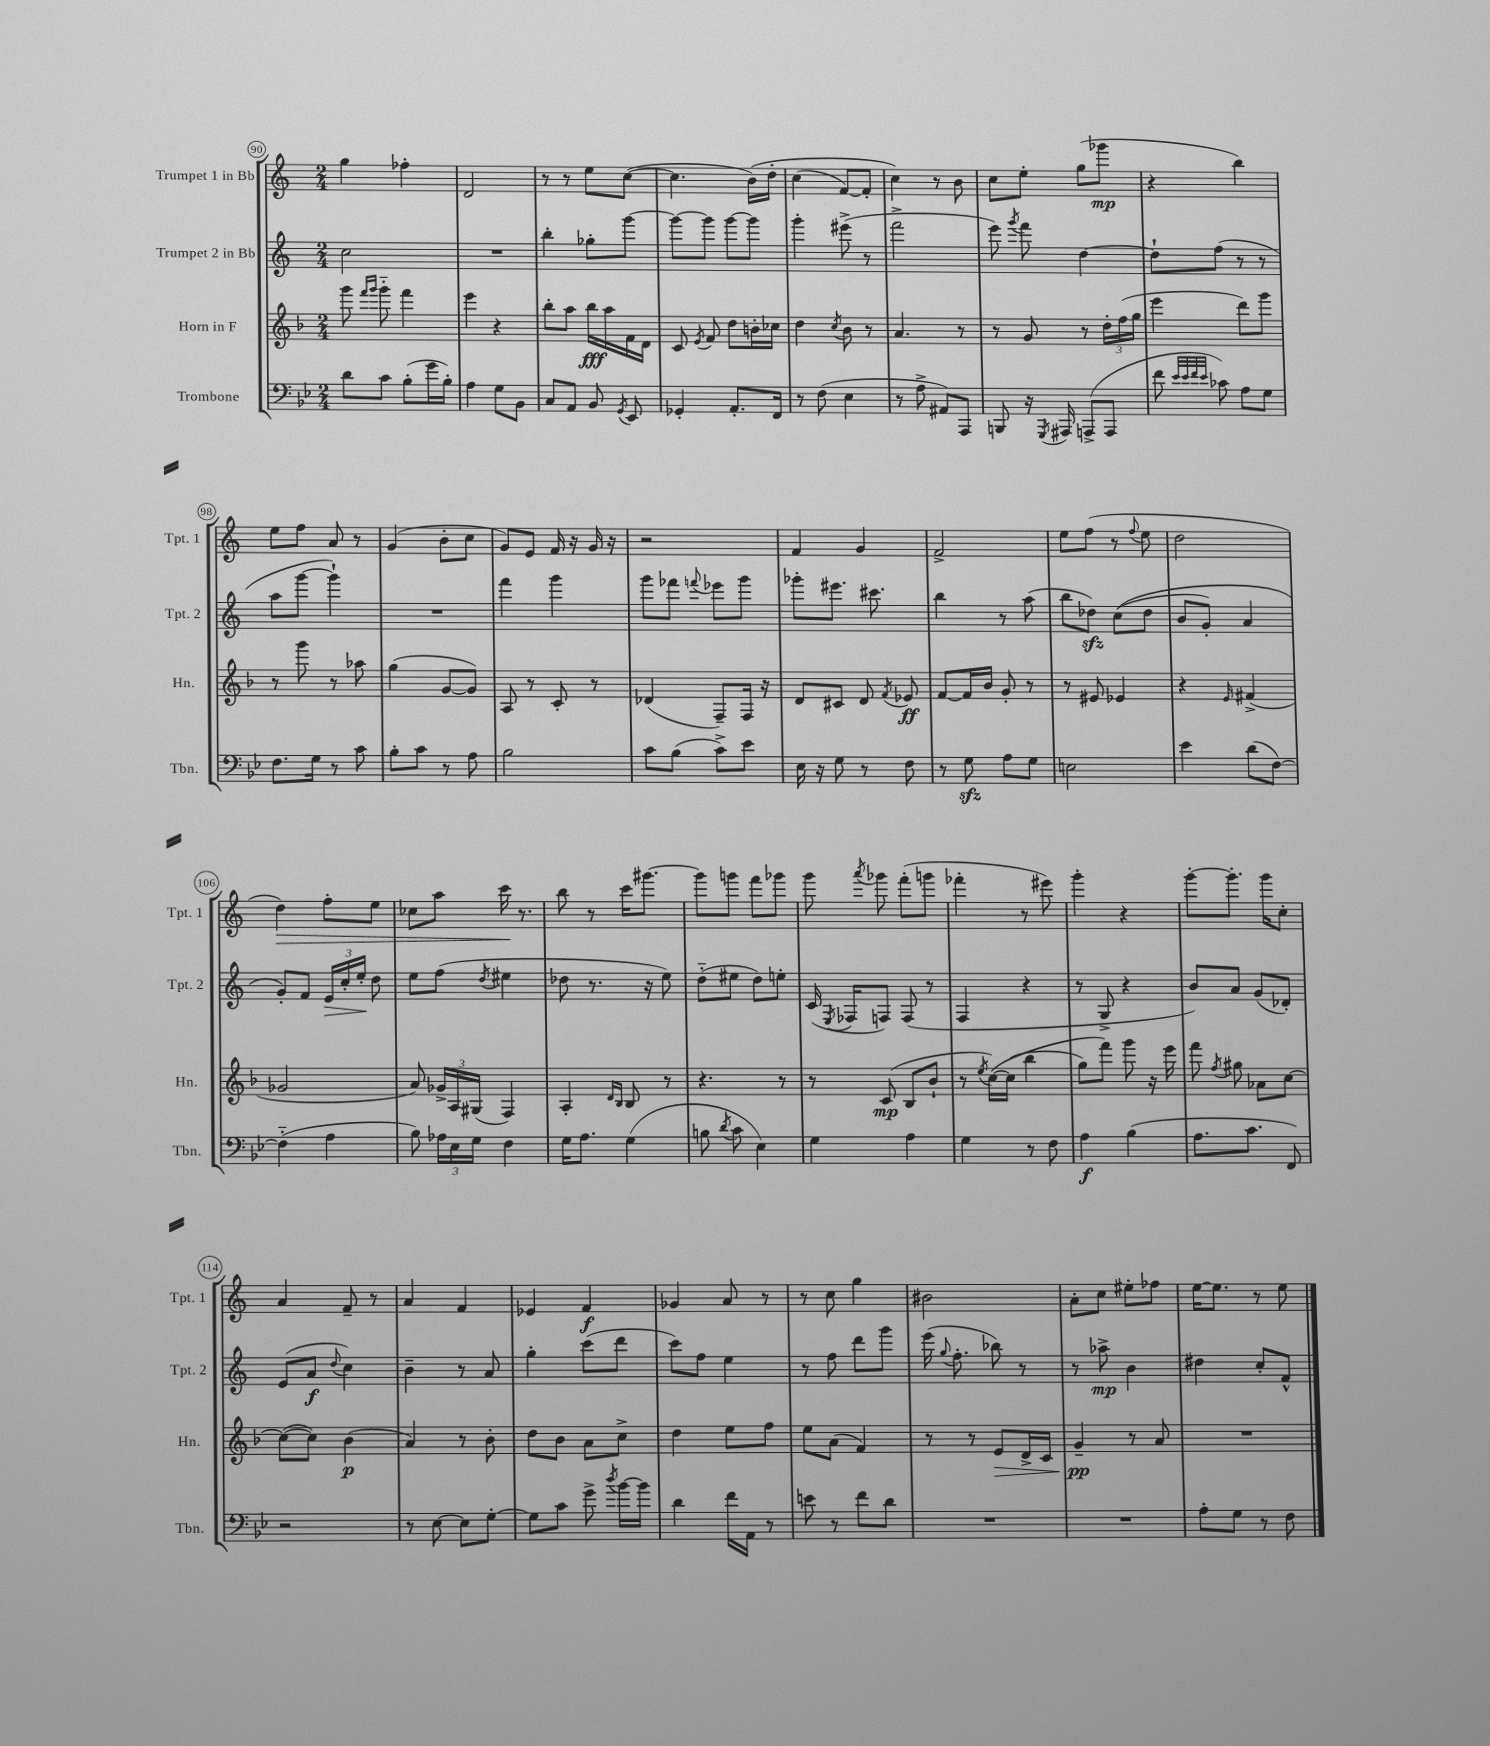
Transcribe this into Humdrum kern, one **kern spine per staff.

**kern	**kern	**kern	**kern
*staff4	*staff3	*staff2	*staff1
*clefF4	*clefG2	*clefG2	*clefG2
*k[b-e-]	*k[b-]	*k[]	*k[]
*M2/4	*M2/4	*M2/4	*M2/4
8d\L	8ggg\	2cc\	4gg\
.	16qqfff/LL	.	.
.	16qqggg/JJ	.	.
8c\J	8ggg'~\	.	.
(8B-'\L	4fff\	.	4ff-'\
16g\L	.	.	.
16B-'\JJ)	.	.	.
=	=	=	=
4A\	4eee\	2r	2d/
8G\L	4r	.	.
8BB-\J	.	.	.
=	=	=	=
8C/L	8bb-'\L	4bb'\	8r
8AA/J	8aa\J	.	8r
8BB-/	16bb-\LL	8gg-'\L	8ee\L
.	16aa\	.	.
8qGG/	.	.	.
8EE-/	16f\	[8ggg\J	([8cc\J
.	16d\JJ	.	.
=	=	=	=
4GG-'/	8c/	8ggg\_L	4.cc\]
.	8qe/	.	.
.	8f/	8ggg\]J	.
8.AA'/L	8dd\L	[8ggg\L	.
.	16b'\L	8ggg\]J	&(16b\LL)
16FF/Jk	16cc-\JJ	.	16dd'\JJ
=	=	=	=
8r	4dd\	4ggg'\	(4cc\
(8F\	.	.	.
.	8qcc/	.	.
4E-\	8b-\	(8eee#^\	[8f/L)
.	8r	8r	8f'/]J
=	=	=	=
8r	4.a/	2fff^\	4cc\&)
8A^\	.	.	.
8AA#/L)	.	.	8r
8AAA/J	8r	.	8b\
=	=	=	=
8BBB/	8r	8eee\)	8cc\L
.	.	8qggg/	.
16r	8g/	8fff\	8ee'\J
8qGGG/	.	.	.
16AAA#/	.	.	.
(8AAA^/L	8r	[4dd\	(8gg\L
8AAA/J	24dd'\LL	.	8ggg-\J
.	(24ff\	.	.
.	24gg\JJ	.	.
=	=	=	=
8f\	4eee\	8dd`\]L	4r
32qqe-/LLL	.	.	.
32qqe-/	.	.	.
32qqf/	.	.	.
32qqe-/JJJ	.	.	.
8c-\)	.	(8ff\J	.
8A\L	8ddd\L)	8r	4bb\)
8G\J	8ggg\J	8r	.
=	=	=	=
8.F\L	8r	8aa\L	8ee\L
.	8ggg\	[8ggg\J	8ff\J
16G\Jk	.	.	.
8r	8r	4ggg`\])	8a/
8c\	8aa-\	.	8r
=	=	=	=
8B-'\L	(4gg\	2r	(4g/
8c\J	.	.	.
8r	[8g/L	.	8b'\L
8A\	8g/]J)	.	8cc\J
=	=	=	=
2B-\	8A/	4fff\	8g/L)
.	8r	.	8e/J
.	8c'/	4ggg\	16f/
.	.	.	16r
.	8r	.	16g/
.	.	.	16r
=	=	=	=
8c\L	(4d-/	8ggg\L	2r
(8B-\J	.	8fff-\J	.
.	.	8qqfff/	.
8c^\L)	8F~/L)	8eee-\L	.
8e-\J	16F/Jk	8ggg\J	.
.	16r	.	.
=	=	=	=
16E-\	8d/L	8ggg-'\L	4f/
16r	.	.	.
8G\	8c#/J	8.eee#\J	.
8r	8d/	.	4g/
.	.	8.ccc#\	.
.	8qf/	.	.
8F\	8e-/	.	.
=	=	=	=
8r	[8f/L	4bb\	2f^/
8G\	16f/]L	.	.
.	16b-/JJ	.	.
8A\L	8g'/	8r	.
8G\J	8r	(8aa\	.
=	=	=	=
2E\	8r	8bb\L	8ee\L
.	8e#/	8dd-\J)	(8ff\J
.	4e-/	&((8cc\L	8r
.	.	.	8qqff/
.	.	8dd-\J	8ee\
=	=	=	=
4e-\	4r	8b/L	2dd\
.	.	8g'/J)	.
.	16qqe/	.	.
(8d\L	(4f#^/	4a/	.
[8F\J)	.	.	.
=	=	=	=
(4F'~\]	2g-/	8g'/L&)	4dd\)
.	.	8f/J	.
4A\	.	24e/LL	8ff'\L
.	.	24cc'/	.
.	.	24ee'/JJ	.
.	.	8dd\	8ee\J
=	=	=	=
8B-\)	8a/)	8ee\L	8cc-\L
24A-\LL	24g-^/LL	(8ff\J	8aa\J
24E-\	24A/	.	.
24G\JJ	(24G#/JJ	.	.
.	.	8qdd/	.
4F\	4F/)	4ee#\	16ccc\
.	.	.	8.r
=	=	=	=
16G\LK	4A'/	8dd-\	8bb\
8.A\J	.	.	.
.	.	8.r	8r
.	16qqd/LL	.	.
.	16qqB-/JJ	.	.
(4G\	8B-/	.	16ccc\LK
.	.	16r	[8.ggg#\J
.	8r	8ee\)	.
=	=	=	=
8B\	4.r	(8dd'~\L	8ggg#\]L
8qd/	.	.	.
8c\	.	8ee#\J	8ggg\J
4E-\)	.	8dd\L)	8fff\L
.	8r	8ee'\J	8ggg-\J
=	=	=	=
4G\	8r	(16c/	8ggg\
.	.	8qE/	.
.	.	16F-/LK	.
.	.	.	8qaaa/
.	(8c/	8F/J)	8ggg-\
4A\	8B-/L	(8F/	(8fff'\L
.	8b-`/J	8r	8ggg\J
=	=	=	=
4G\	8r	4F/	4fff-'\
.	8qee/	.	.
.	&([16cc\LL)	.	.
.	(16cc\]JJ	.	.
8r	4bb-\	4r	8r
8F\	.	.	8eee#\)
=	=	=	=
4A\	8gg\L)	8r	4ggg'\
.	8fff\J&)	8G^/	.
(4B-\	8ggg\	4r	4r
.	16r	.	.
.	16eee\	.	.
=	=	=	=
8.A\L	8fff\	8b/L)	[8ggg'\L
.	8qff/	.	.
.	8gg#\	8a/J	8.ggg'\]J
8.c\J	.	.	.
.	8a-\L	(8g/L	.
.	.	.	16ggg\LK
8FF/)	[8cc\J	8d-'/J)	8cc'\J
=	=	=	=
2r	(8cc\_L	(8e/L	4a/
.	8cc\]J)	8a/J	.
.	.	8qqdd/	.
.	(4b-\	4cc\)	8f~/
.	.	.	8r
=	=	=	=
8r	4a/)	4b~\	4a/
[8E-\	.	.	.
8E-\]L	8r	8r	4f/
[8G'\J	8b-'\	8a/	.
=	=	=	=
8G\]L	8dd\L	4gg'\	4e-/
8c\J	8b-\J	.	.
8g^\	8a\L	(8ccc\L	4f/
8qdd/	.	.	.
[16b-\LL	8cc^\J	8ddd\J	.
16b-\]JJ	.	.	.
=	=	=	=
4d\	4dd\	8ccc\L)	4g-/
.	.	8ff\J	.
16f\LL	8ee\L	4ee\	8a/
16AA\JJ	.	.	.
8r	8ff\J	.	8r
=	=	=	=
8e\	8ee\L	8r	8r
8r	(8a\J	8ff\	8cc\
8f\L	4f/)	8ddd\L	4gg\
8d\J	.	8ggg\J	.
=	=	=	=
2r	8r	(16eee\	2b#\
.	.	8qqgg/	.
.	.	8.ff'\	.
.	8r	.	.
.	8e/L	8bb-\)	.
.	16d^/L	8r	.
.	16c/JJ	.	.
=	=	=	=
2r	4g~/	8r	8a'\L
.	.	8aa-^\	8cc\J
.	8r	4b\	8ee#'\L
.	8a/	.	8ff-\J
=	=	=	=
8A'\L	2r	4dd#\	[16ee\LK
.	.	.	8.ee\]J
8G\J	.	.	.
8r	.	8cc'/L	8r
8F\	.	8f^^/J	8ee\
==	==	==	==
*-	*-	*-	*-
